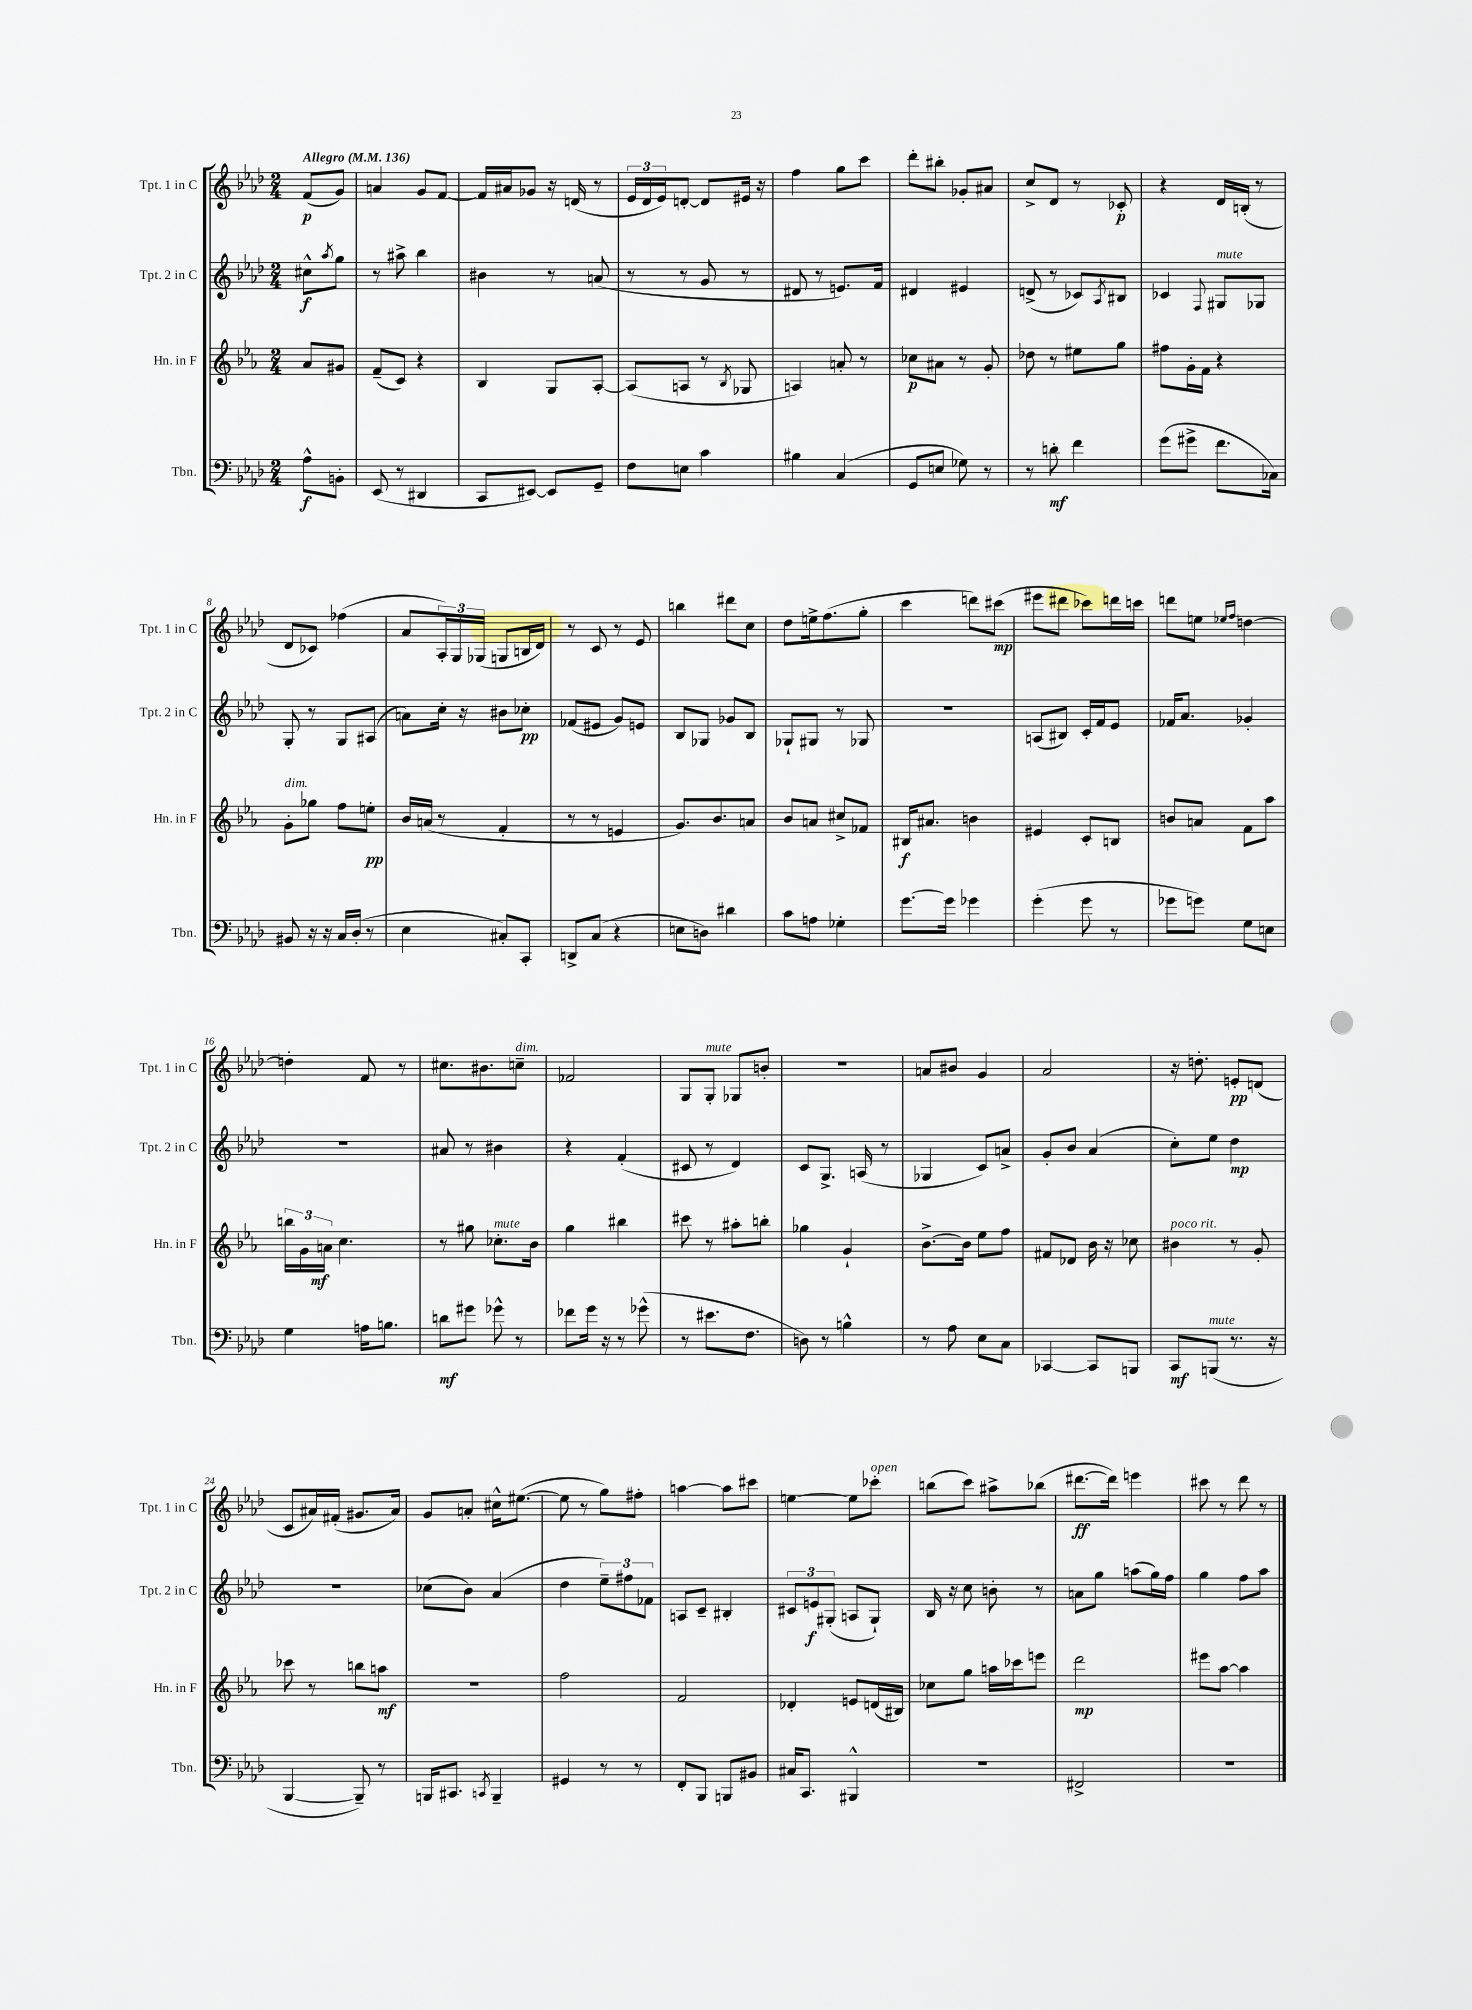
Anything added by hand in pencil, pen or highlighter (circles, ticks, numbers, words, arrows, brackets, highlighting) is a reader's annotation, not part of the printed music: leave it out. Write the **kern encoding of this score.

**kern	**dynam	**kern	**dynam	**kern	**dynam	**kern	**dynam
*part4	*part4	*part3	*part3	*part2	*part2	*part1	*part1
*staff4	*staff4	*staff3	*staff3	*staff2	*staff2	*staff1	*staff1
*I"Tbn.	*	*I"Hn. in F	*	*I"Tpt. 2 in C	*	*I"Tpt. 1 in C	*
*I'Tbn.	*	*I'Hn. in F	*	*I'Tpt. 2 in C	*	*I'Tpt. 1 in C	*
*clefF4	*	*clefG2	*	*clefG2	*	*clefG2	*
*k[b-e-a-d-]	*	*k[b-e-a-]	*	*k[b-e-a-d-]	*	*k[b-e-a-d-]	*
*M2/4	*	*M2/4	*	*M2/4	*	*M2/4	*
*MM136	*	*MM136	*	*MM136	*	*MM136	*
=	=	=	=	=	=	=	=
!	!	!	!	!	!	!LO:TX:a:B:t=Allegro	!
8A-^^\L	f	8a-/L	.	8cc#X^^\L	f	(8f/L	p
.	.	.	.	8qaa-/	.	.	.
8BBn'\J	.	8g#X/J	.	8gg\J	.	8g/J)	.
=1	=1	=1	=1	=1	=1	=1	=1
(8EE-/	.	(8f~/L	.	8r	.	4an/	.
8r	.	8c/J)	.	8aa#X^\	.	.	.
4DD#X/	.	4r	.	4bb-\	.	8g/L	.
.	.	.	.	.	.	[8f/J	.
=2	=2	=2	=2	=2	=2	=2	=2
8CC/L	.	4B-/	.	4b#X\	.	16f/LL]	.
.	.	.	.	.	.	16a#X/J	.
[8EE#X/J)	.	.	.	.	.	8g-X/J	.
8EE#/L]	.	8G/L	.	8r	.	16r	.
.	.	.	.	.	.	(16dn/	.
8GG~/J	.	[8A-'/J	.	(8an/	.	8r	.
=3	=3	=3	=3	=3	=3	=3	=3
8F\L	.	(8A-/L]	.	8r	.	24e-/LL	.
.	.	.	.	.	.	24d-/	.
.	.	.	.	.	.	24e-/J)	.
8En\J	.	8An/J	.	8r	.	[8dn'/J	.
4c\	.	8r	.	8g/	.	8d/L]	.
.	.	8qB-/	.	.	.	.	.
.	.	8G-X/	.	8r	.	16e#X/Jk	.
.	.	.	.	.	.	16r	.
=4	=4	=4	=4	=4	=4	=4	=4
4B#X\	.	4An/)	.	8d#X/	.	4ff\	.
.	.	.	.	8r	.	.	.
(4C/	.	8an'/	.	8.en/L)	.	8gg\L	.
.	.	8r	.	.	.	8ccc\J	.
.	.	.	.	16f/Jk	.	.	.
=5	=5	=5	=5	=5	=5	=5	=5
8GG/L	.	8cc-X\L	p	4d#X/	.	8ddd-'\L	.
8En/J	.	8a#X\J	.	.	.	8bb#X'\J	.
8G-X\)	.	8r	.	4e#X/	.	8g-X'/L	.
8r	.	8g'/	.	.	.	8a#X/J	.
=6	=6	=6	=6	=6	=6	=6	=6
8r	.	8dd-X\	.	(8dn^/	.	8cc^/L	.
8dn'\	mf	8r	.	8r	.	8d-/J	.
4f\	.	8ee#X\L	.	8c-X/L)	.	8r	.
.	.	.	.	8qA-/	.	.	.
.	.	8gg\J	.	8B#X/J	.	8c-X'/	p
=7	=7	=7	=7	=7	=7	=7	=7
(8g\L	.	8ff#X\L	.	4c-X/	.	4r	.
8g#X^\J	.	16g'\L	.	.	.	.	.
.	.	16f\JJ	.	.	.	.	.
.	.	.	.	8qqF/	.	.	.
!	!	!	!	!LO:TX:a:i:t=mute	!	!	!
8.f\L	.	4r	.	8G#X/L	.	16d-/LL	.
.	.	.	.	.	.	(16Bn'/JJ	.
.	.	.	.	8G-X/J	.	8r	.
16C-X\Jk)	.	.	.	.	.	.	.
!!LO:LB:g=z
=8	=8	=8	=8	=8	=8	=8	=8
!	!	!LO:TX:a:i:t=dim.	!	!	!	!	!
8BB#X/	.	8g'\L	.	8G'/	.	8d-/L	.
16r	.	8gg-X\J	.	8r	.	8c-X/J)	.
16r	.	.	.	.	.	.	.
16C/LL	.	8ff\L	.	8G/L	.	(4ff-X\	.
(16D-'/JJ	.	.	.	.	.	.	.
8r	.	8een'\J	pp	(8A#X/J	.	.	.
=9	=9	=9	=9	=9	=9	=9	=9
4E-\	.	16b-/LL	.	8an\L)	.	8a-/L	.
.	.	(16an/JJ	.	.	.	.	.
.	.	8r	.	16cc'\Jk	.	24A-'/L)	.
.	.	.	.	.	.	24G/	.
.	.	.	.	16r	.	.	.
.	.	.	.	.	.	(24G-X/JJ	.
8C#X'/L)	.	4f'/	.	8b#X\L	.	8Gn/L	.
8CC'/J	.	.	.	8cc-X'\J	pp	16Bn/L	.
.	.	.	.	.	.	16d-/JJ)	.
=10	=10	=10	=10	=10	=10	=10	=10
8DDn^/L	.	8r	.	(8f-X/L	.	8r	.
(8C/J	.	8r	.	8e#X/J	.	8c/	.
4r	.	4en/	.	8g/L)	.	8r	.
.	.	.	.	8en/J	.	8e-/	.
=11	=11	=11	=11	=11	=11	=11	=11
8En\L	.	8.g/L)	.	8B-/L	.	4bbn\	.
8Dn\J)	.	.	.	8G-X/J	.	.	.
.	.	8.b-/	.	.	.	.	.
4d#X\	.	.	.	8g-X/L	.	8ddd#X\L	.
.	.	8an/J	.	8B-/J	.	8cc\J	.
=12	=12	=12	=12	=12	=12	=12	=12
8c\L	.	8b-/L	.	8G-X`/L	.	8dd-\L	.
8An\J	.	8an/J	.	8G#X/J	.	16een^\k	.
.	.	.	.	.	.	(8.ff\	.
4G-X'\	.	8cc#X^/L	.	8r	.	.	.
.	.	8f-X/J	.	8G-X/	.	8gg'\J	.
=13	=13	=13	=13	=13	=13	=13	=13
[8.g\L	.	16B#X/KL	f	2r	.	4ccc\	.
.	.	8.a#X/J	.	.	.	.	.
16g\Jk]	.	.	.	.	.	.	.
4g-X\	.	4bn\	.	.	.	8dddn\L)	.
.	.	.	.	.	.	(8ccc#X\J	mp
=14	=14	=14	=14	=14	=14	=14	=14
(4g'\	.	4e#X/	.	(8An/L	.	8eee#X\L	.
.	.	.	.	8B#X/J)	.	8ddd#X\J	.
8g\	.	8c'/L	.	16c'/LL	.	8ccc-X\L)	.
.	.	.	.	16f/J	.	.	.
8r	.	8Bn/J	.	8e-/J	.	16dddn\L	.
.	.	.	.	.	.	16cccn\JJ	.
=15	=15	=15	=15	=15	=15	=15	=15
8g-X\L	.	8bn/L	.	16f-X/KL	.	8dddn\L	.
.	.	.	.	8.a-/J	.	.	.
8gn\J)	.	8an/J	.	.	.	8een\J	.
.	.	.	.	.	.	16qqee-X/LL	.
.	.	.	.	.	.	16qqff/JJ	.
8G\L	.	8f\L	.	4g-X'/	.	[4ddn\	.
8En\J	.	8aa-\J	.	.	.	.	.
!!LO:LB:g=z
=16	=16	=16	=16	=16	=16	=16	=16
4G\	.	24bbn\LL	.	2r	.	4ddn'\]	.
.	.	24g\	.	.	.	.	.
.	.	24an\JJ	mf	.	.	.	.
.	.	4.cc\	.	.	.	.	.
16An\KL	.	.	.	.	.	8f/	.
8.Bn\J	.	.	.	.	.	.	.
.	.	.	.	.	.	8r	.
=17	=17	=17	=17	=17	=17	=17	=17
8dn\L	mf	8r	.	8a#X/	.	8.cc#X\L	.
8g#X\J	.	8gg#X\	.	8r	.	.	.
.	.	.	.	.	.	8.b#X\	.
!	!	!LO:TX:a:i:t=mute	!	!	!	!	!
8g-X^^\	.	8.cc-X'\L	.	4b#X\	.	.	.
!	!	!	!	!	!	!LO:TX:a:i:t=dim.	!
8r	.	.	.	.	.	8ccn~\J	.
.	.	16b-\Jk	.	.	.	.	.
=18	=18	=18	=18	=18	=18	=18	=18
8f-X\L	.	4gg\	.	4r	.	2f-X/	.
16g\Jk	.	.	.	.	.	.	.
16r	.	.	.	.	.	.	.
8r	.	4bb#X\	.	(4f'/	.	.	.
(8g-X^^\	.	.	.	.	.	.	.
=19	=19	=19	=19	=19	=19	=19	=19
8r	.	8ccc#X\	.	8c#X/	.	8G/L	.
!	!	!	!	!	!	!LO:TX:a:i:t=mute	!
8.e#X\L	.	8r	.	8r	.	8G'/J	.
.	.	8aa#X'\L	.	4d-/)	.	8G-X/L	.
8.F\J	.	.	.	.	.	.	.
.	.	8bbn'\J	.	.	.	8bn'/J	.
=20	=20	=20	=20	=20	=20	=20	=20
8Dn\)	.	4gg-X\	.	8c/L	.	2r	.
8r	.	.	.	8.G^/J	.	.	.
4Bn^^\	.	4g`/	.	.	.	.	.
.	.	.	.	(16An/	.	.	.
.	.	.	.	8r	.	.	.
=21	=21	=21	=21	=21	=21	=21	=21
8r	.	[8.b-^\L	.	4G-X/	.	8an/L	.
8A-\	.	.	.	.	.	8b#X/J	.
.	.	16b-\Jk]	.	.	.	.	.
8E-\L	.	8ee-\L	.	8c/L)	.	4g/	.
8C\J	.	8ff\J	.	8an^/J	.	.	.
=22	=22	=22	=22	=22	=22	=22	=22
[4CC-X/	.	8f#X/L	.	8g'/L	.	2a-/	.
.	.	8d-X/J	.	8b-/J	.	.	.
8CC-/L]	.	16b-\	.	(4a-/	.	.	.
.	.	16r	.	.	.	.	.
8BBBn/J	.	8cc-X\	.	.	.	.	.
=23	=23	=23	=23	=23	=23	=23	=23
!	!	!LO:TX:a:i:t=poco rit.	!	!	!	!	!
8CC/L	mf	4b#X\	.	8cc'\L)	.	16r	.
.	.	.	.	.	.	8.ddn'\	.
!LO:TX:a:i:t=mute	!	!	!	!	!	!	!
(8BBBn/J	.	.	.	8ee-\J	.	.	.
8.r	.	8r	.	4dd-\	mp	8en'/L	pp
.	.	8g'/	.	.	.	(8dn/J	.
16r	.	.	.	.	.	.	.
!!LO:LB:g=z
=24	=24	=24	=24	=24	=24	=24	=24
[4BBB-/	.	8ccc-X\	.	2r	.	8c/L	.
.	.	8r	.	.	.	16a#X/L)	.
.	.	.	.	.	.	(16f#X'/JJ	.
8BBB-~/])	.	8bbn\L	.	.	.	8.g#X/L	.
8r	.	8aan\J	mf	.	.	.	.
.	.	.	.	.	.	16a#/Jk)	.
=25	=25	=25	=25	=25	=25	=25	=25
16BBBn/KL	.	2r	.	(8cc-X\L	.	8g/L	.
8.CC#X/J	.	.	.	.	.	.	.
.	.	.	.	8b-\J)	.	8an'/J	.
8qCCn/	.	.	.	.	.	.	.
4BBB~/	.	.	.	(4a-/	.	16cc#X^^\KL	.
.	.	.	.	.	.	([8.ee#X\J	.
=26	=26	=26	=26	=26	=26	=26	=26
4GG#X/	.	2ff\	.	4dd-\	.	8ee#\]	.
.	.	.	.	.	.	8r	.
8r	.	.	.	12ee-~\L)	.	8gg\L)	.
.	.	.	.	12ff#X\	.	.	.
8r	.	.	.	.	.	8ff#X'\J	.
.	.	.	.	12f-X\J	.	.	.
=27	=27	=27	=27	=27	=27	=27	=27
8FF'/L	.	2f/	.	8An/L	.	[4aan\	.
8BBB-/J	.	.	.	8c~/J	.	.	.
8BBBn/L	.	.	.	4B#X'/	.	8aa\L]	.
8BB#X/J	.	.	.	.	.	8ccc#X\J	.
=28	=28	=28	=28	=28	=28	=28	=28
16C#X/KL	.	4d-X'/	.	12c#X/L	.	[4een\	.
8.CC/J	.	.	.	.	.	.	.
.	.	.	.	12en/	f	.	.
.	.	.	.	(12G#X'/J	.	.	.
4BBB#X^^/	.	8en/L	.	8An/L	.	8ee\L]	.
!	!	!	!	!	!	!LO:TX:a:i:t=open	!
.	.	(16dn/L	.	8G#`/J)	.	8ccc-X'\J	.
.	.	16B#X/JJ)	.	.	.	.	.
=29	=29	=29	=29	=29	=29	=29	=29
2r	.	8cc-X\L	.	16B-/	.	(8bbn\L	.
.	.	.	.	16r	.	.	.
.	.	8gg\J	.	8cc\	.	8ccc\J)	.
.	.	16aan\LL	.	8bn'\	.	8aa#X^\L	.
.	.	16ccc-X\J	.	.	.	.	.
.	.	8eeen\J	.	8r	.	(8bb-X\J	.
=30	=30	=30	=30	=30	=30	=30	=30
2FF#X^/	.	2ddd\	mp	8an\L	.	[8.ddd#X\L	ff
.	.	.	.	8gg\J	.	.	.
.	.	.	.	.	.	16ddd#\Jk])	.
.	.	.	.	(8aan\L	.	4eeen\	.
.	.	.	.	16gg\L)	.	.	.
.	.	.	.	16ff\JJ	.	.	.
=31	=31	=31	=31	=31	=31	=31	=31
2r	.	8eee#X\L	.	4gg\	.	8ccc#X\	.
.	.	[8aa-\J	.	.	.	8r	.
.	.	4aa-\]	.	8ff\L	.	8ddd-\	.
.	.	.	.	8aa-\J	.	8r	.
==	==	==	==	==	==	==	==
*-	*-	*-	*-	*-	*-	*-	*-
